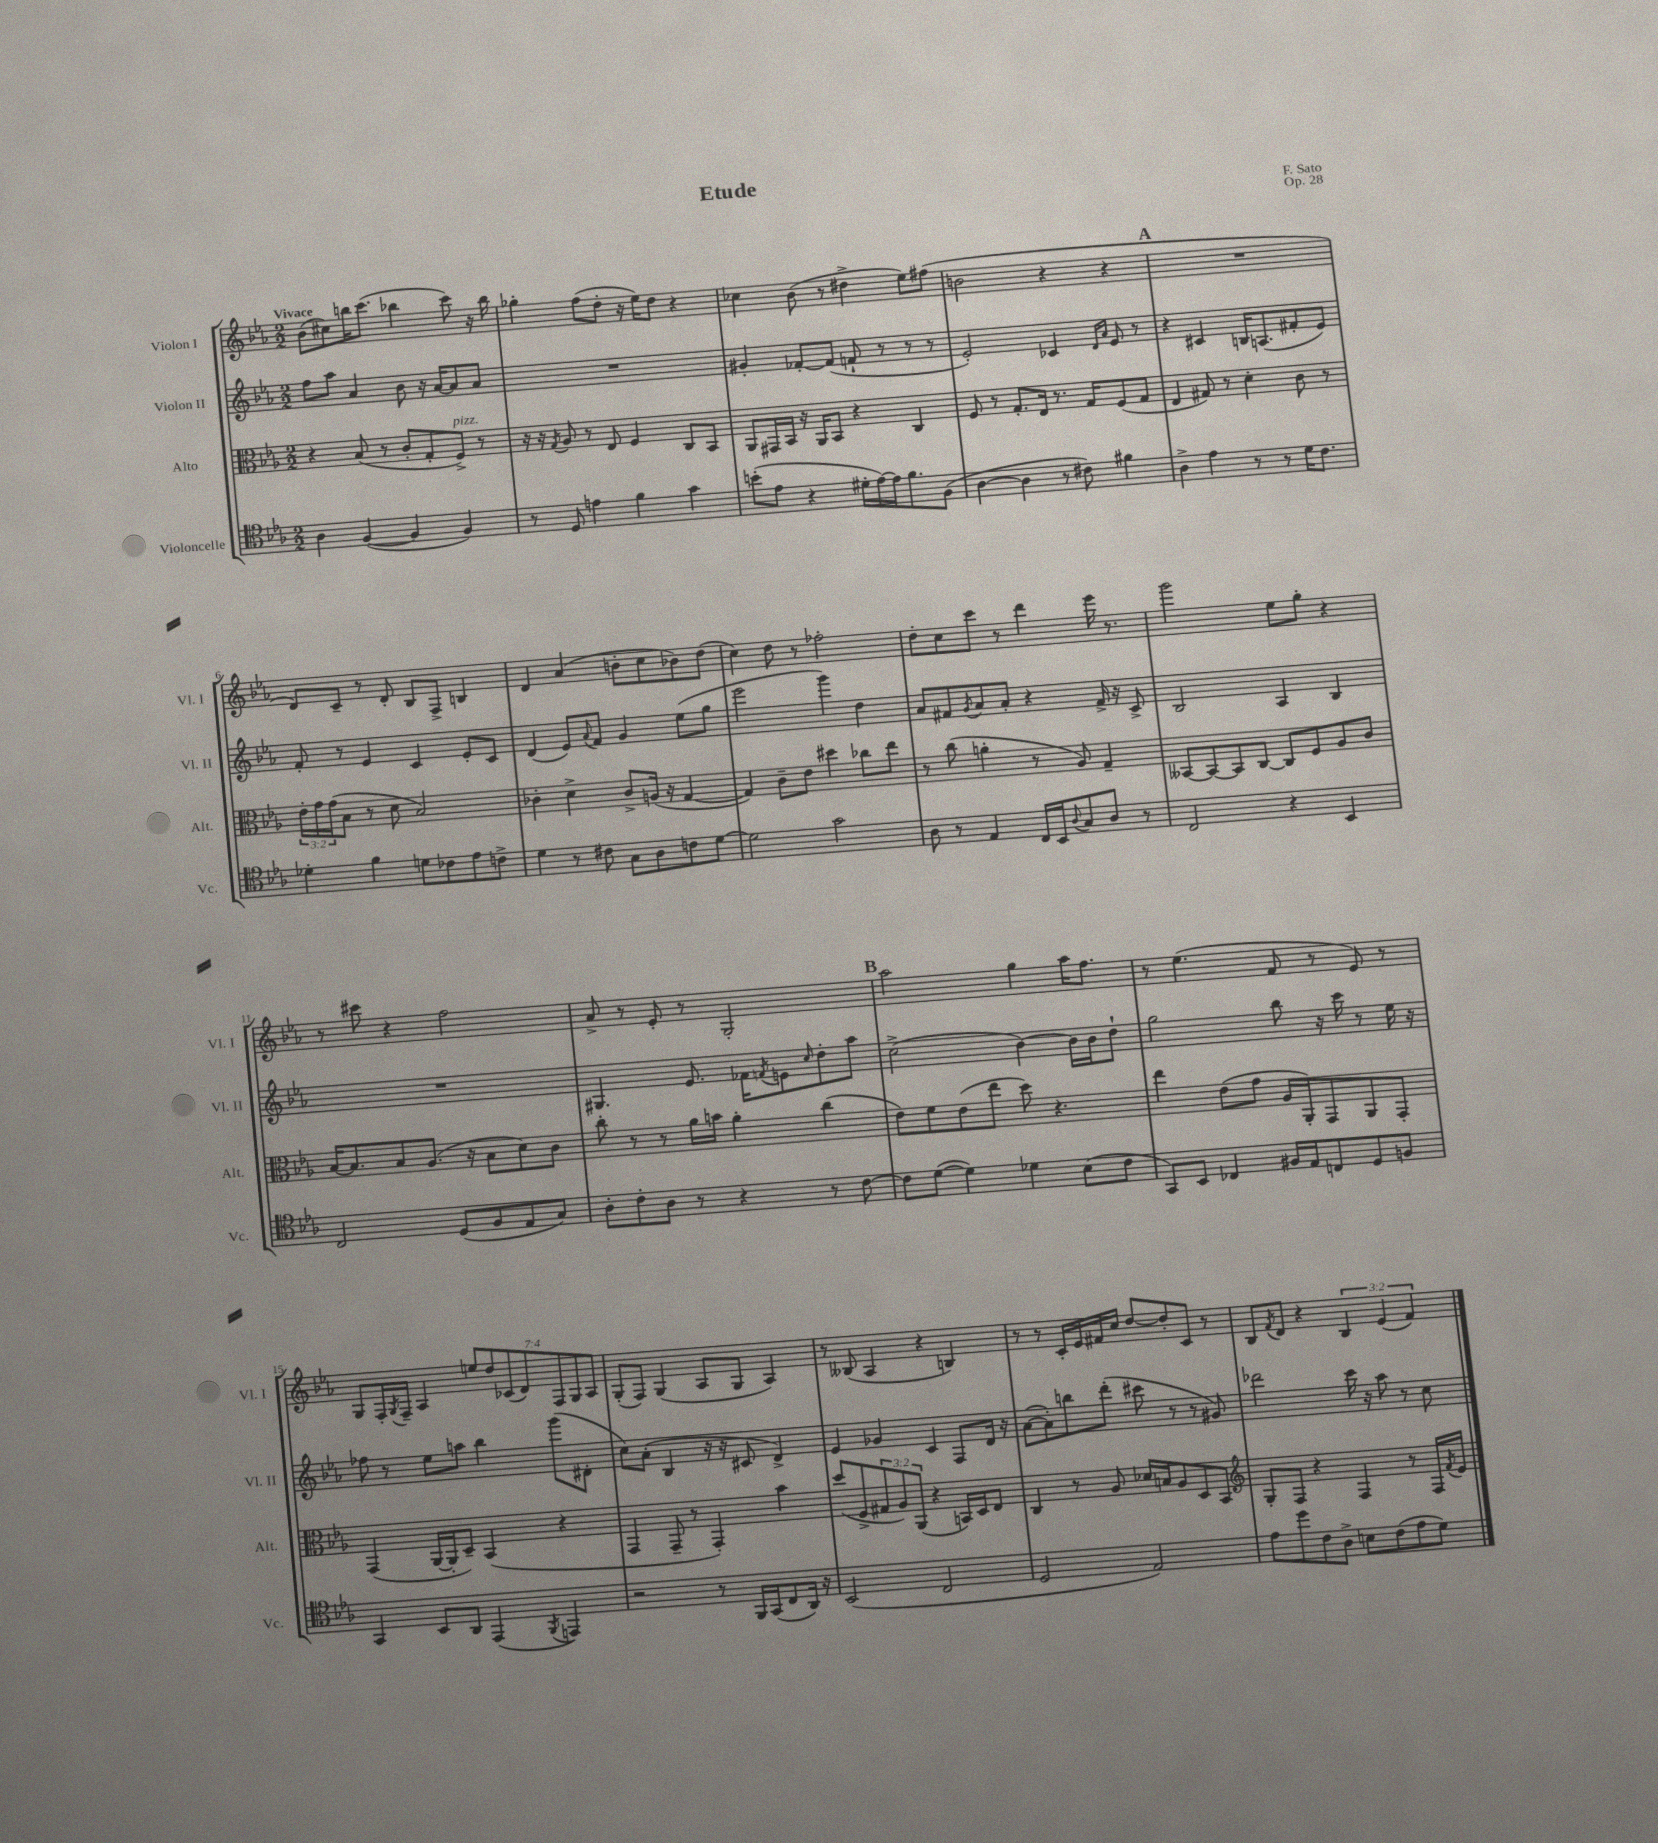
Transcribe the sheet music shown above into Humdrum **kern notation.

**kern	**kern	**kern	**kern
*staff4	*staff3	*staff2	*staff1
*clefC4	*clefC3	*clefG2	*clefG2
*k[b-e-a-]	*k[b-e-a-]	*k[b-e-a-]	*k[b-e-a-]
*M2/2	*M2/2	*M2/2	*M2/2
4A-\	4r	8ff\L	(8b-\L
.	.	8aa-\J	8cc#\)
([4F/	(8B-/	4a-/	16bb\K
.	.	.	(8.ccc\J
.	8r	.	.
4F/]	8c'/L	8b-\	4bb-\
.	8G'/	16r	.
.	.	[16a-/LK	.
4F/)	8F^/J)	8a-/]	8ccc\)
.	8r	8a-/J	16r
.	.	.	16bb-\
=	=	=	=
8r	16r	1r	4gg-'\
.	16r	.	.
.	8qG/	.	.
8D/	8A-/	.	.
4e\	8r	.	(8ff\L
.	8E-/	.	8dd'\J
4f\	4F/	.	16r
.	.	.	16ee-\LK)
.	.	.	8dd\J
4g\	8C/L	.	4r
.	8BB-/J	.	.
=	=	=	=
(8b'\L	8AA-/L	4g#'/	4cc-\
8e-\J	16GG#/L	.	.
.	16BB-/JJ	.	.
4r	16r	[8f-'/L	(8b-\
.	16AA-/LK	.	.
.	8BB-/J	(8f-/]J	8r
16d#'\LL	4r	8f`/	4dd#^\
[16e-\)	.	.	.
16e-\]J	.	8r	.
8.f\	.	.	.
.	4C/	8r	8ee-\L)
(8F\J	.	8r	(8ff#\J
=	=	=	=
[4A-\	8F/	2e-'/)	2b\
.	8r	.	.
4A-\]	8.G'/L	.	.
.	16E-/Jk	.	.
8r	8.r	4c-/	4r
8c#\)	.	.	.
.	16G/LK	.	.
.	.	16qqd/LL	.
.	.	16qqa-/JJ	.
4f#\	(8F/	8e-/	4r
.	8G/J	8r	.
=	=	=	=
4A-^\	4E-/	4r	1r
4e-\	8G#/)	4c#/	.
.	8r	.	.
8r	4d'\	16B/LK	.
.	.	(8.A/	.
8r	.	.	.
16d\LK	8c\	8f#'/	.
8.c\J	.	.	.
.	8r	8e-/J)	.
=	=	=	=
4d-'\	24e-'\LL	8f'/	8d/L)
.	24g\	.	.
.	(24g\J	.	.
.	8B-\J	8r	8c~/J
4f\	8r	4e-/	8r
.	8d\	.	8d'/
8d\L	2B-/)	4c/	8B-/L
8c-\	.	.	8F^/J
8e-\	.	8e-'/L	4B/
8c^\J	.	8c/J	.
=	=	=	=
4d\	4c-'\	(4d/	4d/
8r	4d^\	8e-/L)	(4a-/
.	.	8qqa-/	.
8c#\	.	8f/J	.
8G\L	8c-^/L	4g/	8b'\L
8A-\	(16A/Jk	.	8cc\
.	16r	.	.
8c\	[4G/	(8ee-\L	8b-\)
[8d\J	.	8gg\J	(8dd\J
=	=	=	=
2d\]	4G/])	2eee-\	4cc\)
.	8c~\L	.	8dd\
.	8e-\J	.	8r
2g\	4dd#\	4ggg\)	2ff-'\
.	8cc-\L	4dd\	.
.	8ee-\J	.	.
=	=	=	=
8A-\	8r	8a-/L	8dd'\L
8r	(8cc\	8f#/	8cc\
.	.	8qg/	.
4E-/	4a'\	8a-/	8ccc\J
.	.	8a-'/J	8r
16C/LL	8r	4r	4ddd\
16BB-/J	.	.	.
8qqA-/	.	.	.
8G/	8A-/)	.	.
8A-/J	4G~/	16f#^/	16eee-\
.	.	16r	8.r
8r	.	8c^/	.
=	=	=	=
2C/	[8BB--/L	2B-/	2ggg\
.	8BB--/_	.	.
.	8BB--/]	.	.
.	[8C/J	.	.
4r	8C/]L	4A-/	8ee-\L
.	8F/	.	8gg'\J
4BB-/	8A-/	4B-/	4r
.	8c/J	.	.
=	=	=	=
2C/	[16B-/LK	1r	8r
.	8.B-/]	.	.
.	.	.	8ccc#\
.	8B-/	.	4r
.	(8.A-/J	.	.
(8D/L	.	.	2ff\
.	16r	.	.
8F/	8B-\L	.	.
8E-/	8d\)	.	.
8G/J)	8c\J	.	.
=	=	=	=
8A-'\L	8cc'\	4.G#/	8a-^/
8c'\	8r	.	8r
8A-\J	8r	.	8e-'/
8r	16a-\LL	8.e-/	8r
.	16b\JJ	.	.
4r	4a-'\	.	2G'/
.	.	16f-\LK	.
.	.	8qf/	.
.	.	8e\	.
.	.	16qqcc/	.
8r	(4cc\	8dd'\	.
[8c\	.	8aa-\J	.
=	=	=	=
8c\]L	8e-\L)	(2cc^\	2aa-\
([8d\J	8f\	.	.
4d\])	(8e-\	.	.
.	8ee-\J	.	.
4d-\	8dd\)	[4b-\)	4gg\
.	4.r	.	.
(8B-\L	.	16b-\]LL	16aa-\LK
.	.	16b-\J	8.ff\J
8c\J	.	8dd`\J	.
=	=	=	=
8GG/L)	4ee-\	2gg\	8r
8BB-/J	.	.	(4.ee-\
4C-/	(8e-\L	.	.
.	8g\J	.	.
16F#/LL	16A-/LL	8bb-\	8f/
16E-/J	16AA-'/J)	.	.
8C/	8GG/	16r	8r
.	.	16ccc\	.
8D/	8AA-/	8r	8e-/)
8F/J	8GG'/J	16ee-\	8r
.	.	16r	.
=	=	=	=
4GG/	(4GG/	8ff-\	8G/L
.	.	8r	16F'/L
.	.	.	8qG/
.	.	.	16F~/JJ
8BB-/L	[16AA-/LL	8ee-\L	4A-/
.	16AA-'/]J	.	.
8AA-/J	8D~/J)	8aa\J	.
(4EE-/	(4BB-/	4bb-\	14ee/L
.	.	.	14dd/
.	.	.	(14c-/
.	.	.	14d/)
8qFF/	.	.	.
4EE/)	4r	(8ggg\L	.
.	.	.	14F/
.	.	.	14G/
.	.	8d#'\J	.
.	.	.	14A-/J
=	=	=	=
2r	4GG/	8cc\L)	(8G'/L
.	.	(8a-'\J	8F/J)
.	8GG~/	4B-/	(4G/
.	8r	.	.
8r	4GG'/)	16r	8A-/L
.	.	16r	.
16FF/LL	.	8c#/	8G/J
(16GG/J	.	.	.
8C/	4b-\	4d^/)	4A-/)
16AA-/Jk)	.	.	.
16r	.	.	.
=	=	=	=
(2BB-/	(8dd/L	4e-/	8r
.	8F^/	.	(8B--/
.	12G#/	4g-/	4A-/
.	12A-/)	.	.
.	(12AA-/J	.	.
2C/	4r	4c/	4r
.	16BB/LL)	8F/L	4B/)
.	16D/J	.	.
.	8E-/J	16d/Jk	.
.	.	16r	.
=	=	=	=
2D/	4C/	([8a-\L	8r
.	.	8a-'\])	8r
.	8r	8bb\	16c'/LL
.	.	.	16e-/
.	8A-/	(8ddd'\J	16f#/
.	.	.	16cc/JJ
2E-/)	16d-/LL	8ccc#\	[8dd/L
.	16B/J	.	.
.	8A-/	8r	8dd'/]
.	8D/	8r	8c/J
.	8BB-/J	8g#/)	8r
=	=	=	=
*	*clefG2	*	*
8e-\L	8G'/L	2ddd-\	8B-/L
.	.	.	8qf/
8dd\	8F/J	.	8d/J
8c\	4r	.	4r
8A-^\J	.	.	.
8B\L	4F/	16ccc\	6B-/
.	.	16r	.
(8c\	.	8aa-\	.
.	.	.	(6e-/
8e-\	8r	8r	.
.	.	.	6f/)
8d\J)	16F/LL	8cc\	.
.	8qf/	.	.
.	16e-/JJ	.	.
==	==	==	==
*-	*-	*-	*-
